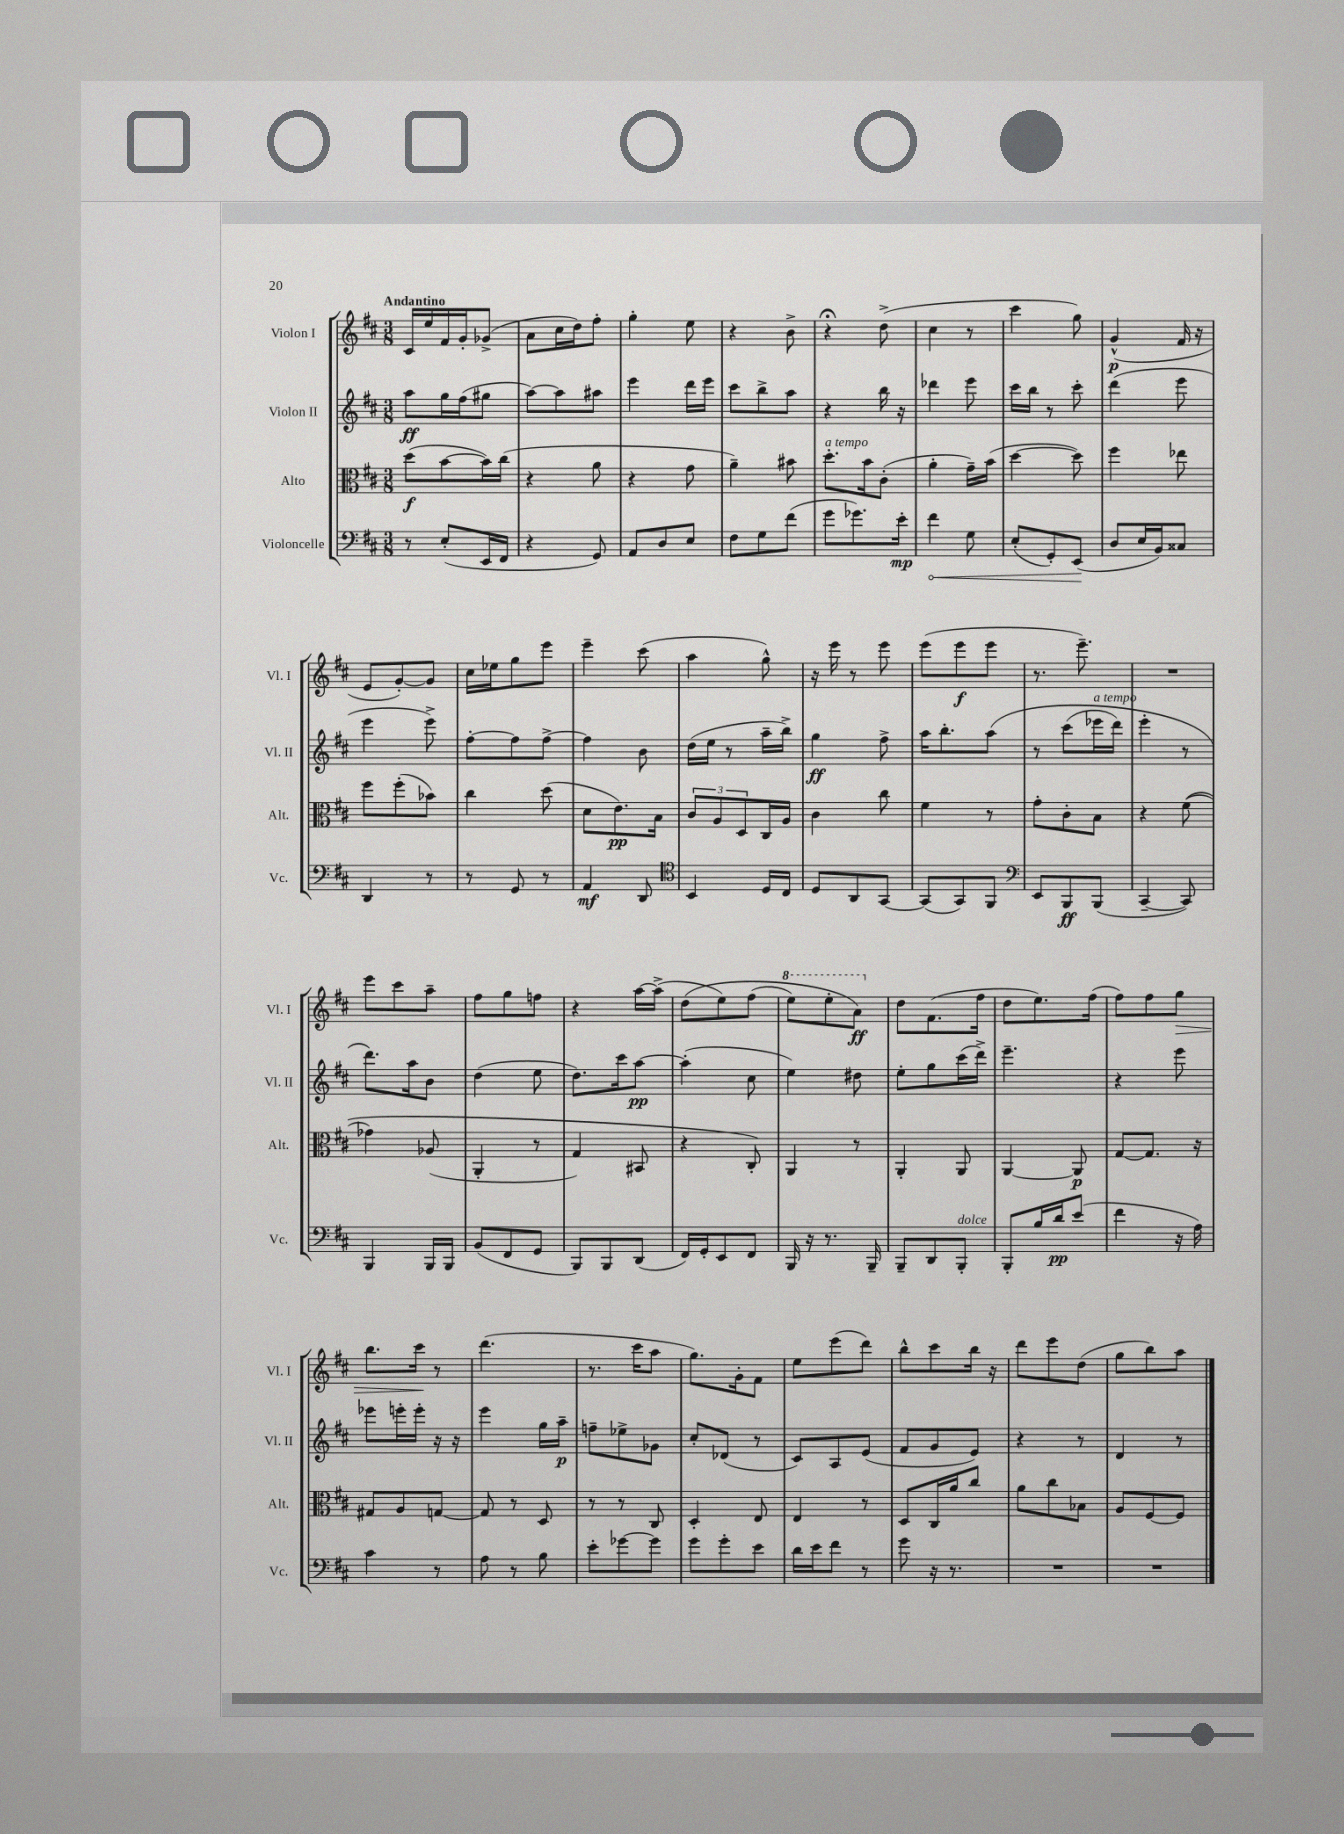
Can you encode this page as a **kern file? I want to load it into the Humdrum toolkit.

**kern	**kern	**kern	**kern
*staff4	*staff3	*staff2	*staff1
*clefF4	*clefC3	*clefG2	*clefG2
*k[f#c#]	*k[f#c#]	*k[f#c#]	*k[f#c#]
*M3/8	*M3/8	*M3/8	*M3/8
8r	(8dd	8aa	16c#
.	.	.	16ee
(8E'	[8b	16gg	16f#
.	.	(16ff#	16g'
16EE	16b])	8gg#	(8g-^
16FF#	(16cc#	.	.
=	=	=	=
4r	4r	[8aa)	8a
.	.	8aa]	16cc#
.	.	.	16dd)
8GG)	8a	8aa#	8ff#'
=	=	=	=
8AA	4r	4eee	4gg'
8D	.	.	.
8E	8g	16ddd	8ee
.	.	16eee	.
=	=	=	=
8F#	4a~)	8ccc#	4r
8G	.	8bb^	.
(8f#	8b#	8aa	8b^
=	=	=	=
8g	8.dd'	4r	4r;
8.g-)	.	.	.
.	16b	.	.
.	(8c#'	16bb	(8dd^
16e'	.	16r	.
=	=	=	=
4f#	4a'	4ddd-	4cc#
8G	16g~)	8eee	8r
.	(16b	.	.
=	=	=	=
(8E'	[4dd	16ccc#	4ccc#
.	.	16bb	.
8GG')	.	8r	.
(8EE	8dd])	8ccc#'	8gg)
=	=	=	=
8D	4ff#	(4ddd	(4g^^
16E	.	.	.
16BB)	.	.	.
8C##	8ee-	8eee	16f#
.	.	.	16r
=	=	=	=
4DD	8ff#	4eee	8e
.	(8ff#'	.	[8g')
8r	8b-)	8eee^)	8g]
=	=	=	=
8r	4cc#	[8ff#'	16cc#
.	.	.	16ee-
8GG	.	8ff#]	8gg
8r	(8dd	[8ff#^	8eee
=	=	=	=
4AA	8d	4ff#]	4eee~
.	8.e)	.	.
8DD	.	8b	(8ccc#
.	16B	.	.
=	=	=	=
*clefC4	*	*	*
4BB	12c#	(16dd	4aa
.	.	16ee	.
.	12A	.	.
.	.	8r	.
.	12D	.	.
16D	16C#	16aa~	8gg^^)
16C#	16A	16bb^)	.
=	=	=	=
8D	4c#	4gg	16r
.	.	.	16eee
8AA	.	.	8r
[8GG	8cc#	8ff#^	8eee
=	=	=	=
(8GG]	4f#	16aa	(8eee
.	.	8.bb'	.
8GG)	.	.	8eee
8FF#	8r	&(8aa	8eee
=	=	=	=
*clefF4	*	*	*
8EE	8g'	8r	8.r
8BBB	8c#'	(8ccc#	.
.	.	.	8.eee~)
(8BBB	8B	16eee-	.
.	.	16ddd)	.
=	=	=	=
[4CC#~	4r	4eee'	4.r
8CC#])	&((8f#	8r	.
=	=	=	=
4BBB	4g-)	8.ddd&)	8eee
.	.	.	8ccc#
.	.	16aa	.
16BBB	(8A-	8b	8aa~
16BBB	.	.	.
=	=	=	=
(8BB	4AA'	(4dd	8ff#
8FF#	.	.	8gg
8GG	8r	8ee	8ff
=	=	=	=
8BBB)	4G)	8.dd)	4r
8BBB	.	.	.
.	.	16ccc#	.
(8DD	8BB#	[8aa	[16aa
.	.	.	(16aa^]
=	=	=	=
16FF#)	4r	(4aa']	&(8dd
16GG'	.	.	.
8EE	.	.	8ee)
8FF#	8C#'&)	8cc#	(8ff#
=	=	=	=
16BBB	4AA	4ee)	8eee)
16r	.	.	.
8.r	.	.	8eee'
.	8r	8dd#	8aa&)
16BBB~	.	.	.
=	=	=	=
8BBB~	4AA'	8ee'	8dd
8DD	.	8gg	(8.f#
8BBB'	8AA	(16ccc#	.
.	.	16ddd^)	16ff#
=	=	=	=
8BBB'	[4AA	4.eee~	8dd
16B	.	.	8.ee)
16d	.	.	.
(8e	8AA]	.	.
.	.	.	(16ff#
=	=	=	=
4f#	[8G	4r	8ff#)
.	8.G]	.	8ff#
16r	.	8eee	8gg
16A)	16r	.	.
=	=	=	=
4c#	8G#	8eee-	8.bb
.	8A	16eee'	.
.	.	16eee'	16ccc#
8r	[8G	16r	8r
.	.	16r	.
=	=	=	=
8A	8G]	4eee	(4.ddd
8r	8r	.	.
8B	8D	16gg	.
.	.	16aa~	.
=	=	=	=
8e'	8r	8ff~	8.r
[8g-	8r	8ee-^	.
.	.	.	16ccc#
8g-]	8C#	8g-	8aa
=	=	=	=
8g	4D'	8cc#'	8.gg)
8g'	.	(8d-	.
.	.	.	16g'
8e	8E	8r	8f#
=	=	=	=
16d	4E	8c#)	8ee
16e	.	.	.
8f#	.	8A	(8eee
8r	8r	(8e	8ddd)
=	=	=	=
8g	8D	8f#	8bb^^
16r	16C#	8g	8ccc#
8.r	16a	.	.
.	8cc#	8e)	16bb
.	.	.	16r
=	=	=	=
4.r	8a	4r	8ddd
.	8cc#	.	8eee
.	8B-	8r	(8dd
=	=	=	=
4.r	8A	4d	8gg
.	[8F#	.	8bb)
.	8F#]	8r	8aa
==	==	==	==
*-	*-	*-	*-
